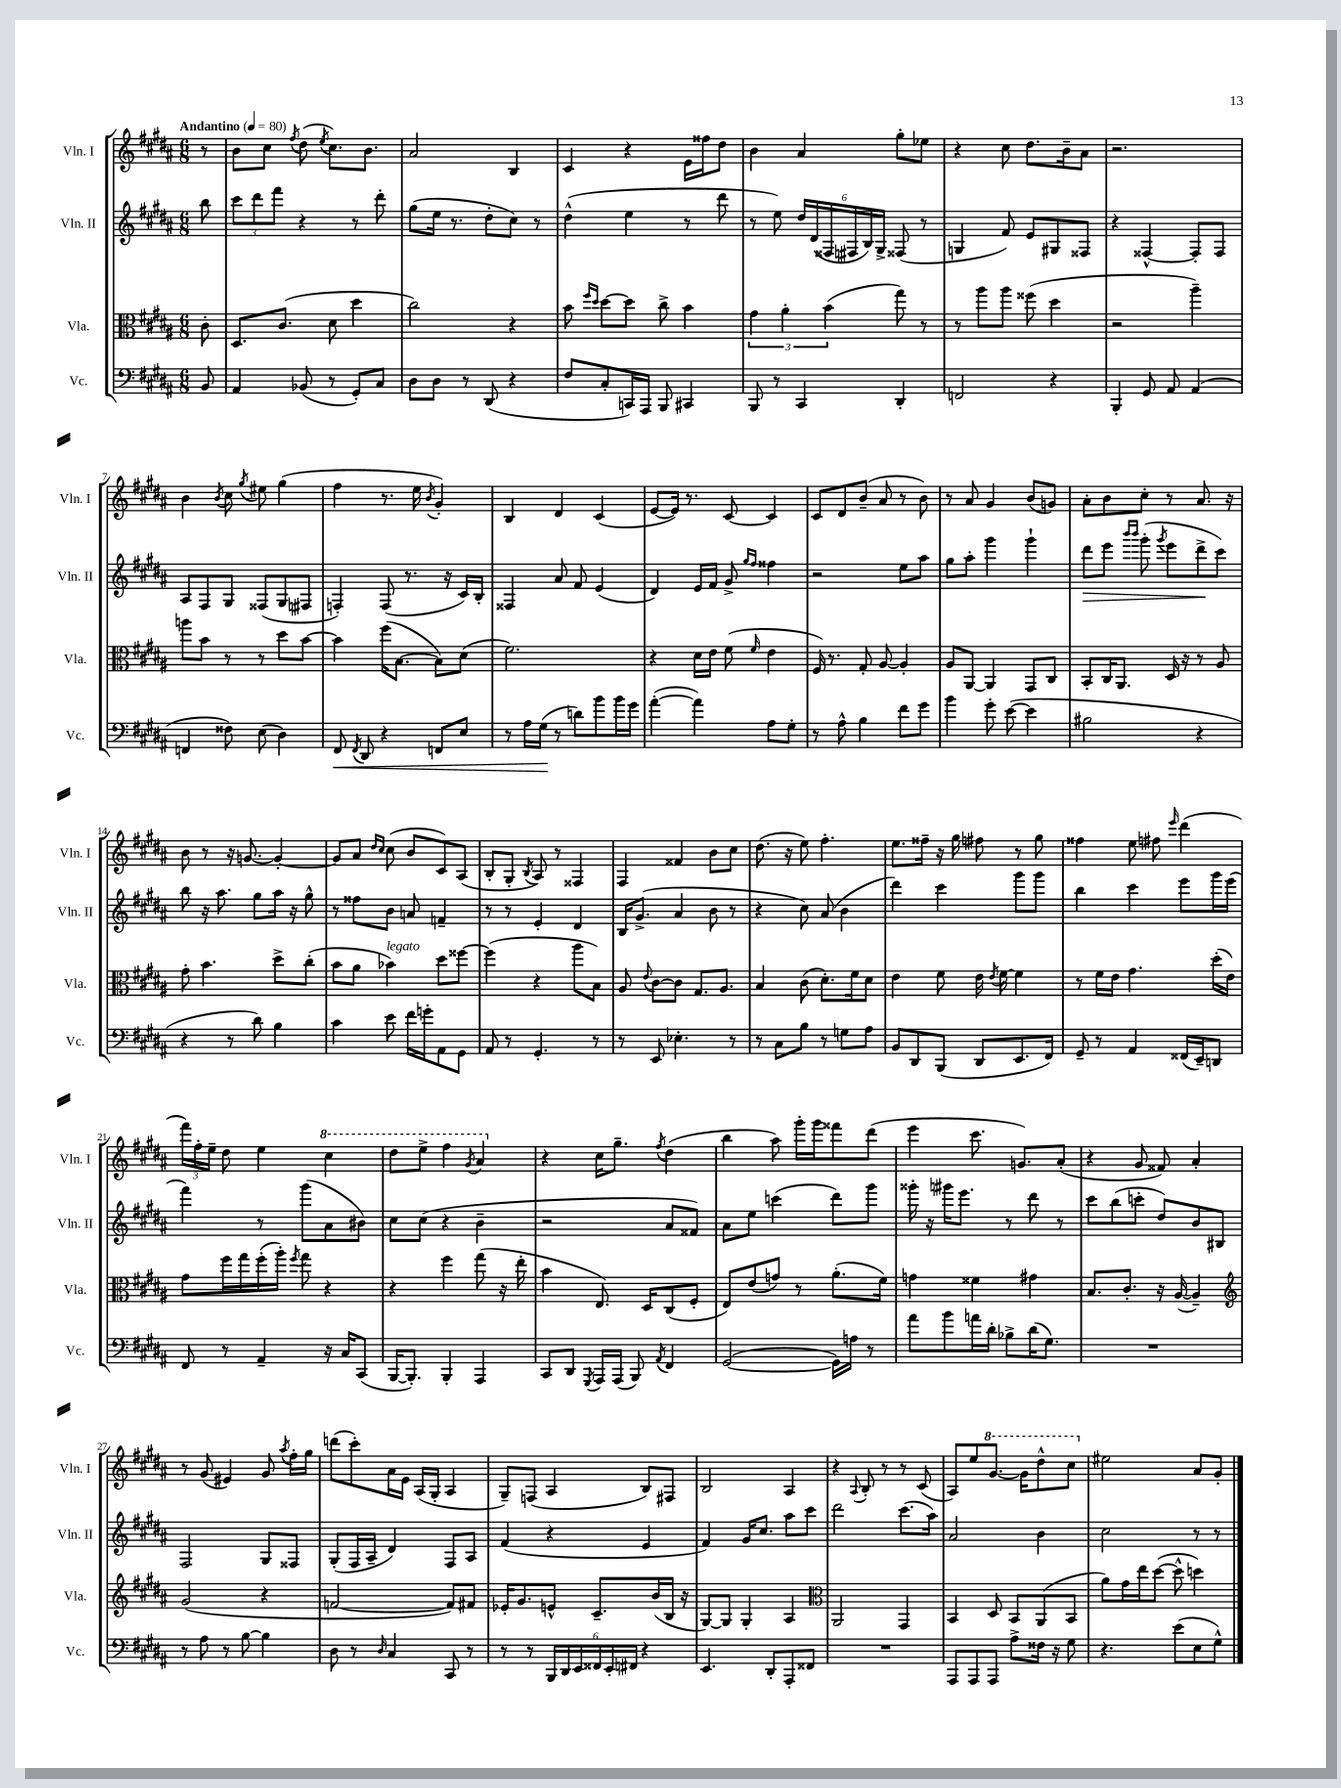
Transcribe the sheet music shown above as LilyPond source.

<<
\new StaffGroup <<
\new Staff = "s0" \with { instrumentName = "Vln. I" shortInstrumentName = "Vln. I" } {
    \clef treble \key b \major \numericTimeSignature \time 6/8 \partial 8 \tempo "Andantino" 4 = 80
    \autoBeamOff r8 |
    b'8[ cis''8] \acciaccatura { fis''8 } dis''8( \acciaccatura { e''8 } cis''8.[) b'8.] |
    ais'2 b4 |
    cis'4 r4 e'16[ fisis''16 dis''8] |
    b'4 ais'4 gis''8[-. ees''8] |
    r4 cis''8 dis''8.[ b'16-- ais'8] |
    r2. |
    b'4 \acciaccatura { b'8 } cis''8 \acciaccatura { gis''8 } eis''8 gis''4( |
    fis''4 r8. e''16 \acciaccatura { b'8 } gis'4-.) |
    b4 dis'4 cis'4( |
    e'8[~ e'16]) r8. cis'8~ cis'4 |
    cis'8[ dis'8 b'8]--( ais'8 r8 b'8) |
    r8 ais'8 gis'4 b'8[( g'8]) |
    ais'8[-. b'8 cis''8]-. r8 ais'8. r16 |
    b'8 r8 r16 g'8.~ g'4~-. |
    g'8[ ais'8] \grace { dis''16[ cis''16] } cis''8( b'8[ cis'8) ais8]( |
    b8[-. gis8]-. \acciaccatura { b8 } ais8) r8 fisis4 |
    fis4 fisis'4 b'8[ cis''8] |
    dis''8.( r16 e''8) fis''4.-. |
    e''8.[ fisis''16]-- r16 gis''16 fis''8 r8 gis''8 |
    fisis''4 e''8 fis''8 \grace { e'''16 } dis'''4( |
    \tuplet 3/2 { fis'''16[) fis''16-. e''16]-- } dis''8 e''4 \ottava #1 cis'''4 |
    dis'''8[ e'''8]-> fis'''4 \acciaccatura { gis''8 } ais''4 \ottava #0 |
    r4 cis''16[ gis''8.]-- \acciaccatura { fis''8 } dis''4( |
    b''4 ais''8) gis'''16[-. gis'''16 fisis'''8 dis'''8]( |
    e'''4 cis'''8. g'8.[) ais'8]-.( |
    r4 gis'8 fisis'8) ais'4-. |
    r8 gis'8( eis'4) gis'8 \acciaccatura { ais''8 } fis''16[-. gis''16] |
    d'''8[( cis'''8-.) ais'16 e'16] ais16[( gis16]-. ais4 |
    gis8[--) f8]( ais4 b8[) fis8] |
    b2 ais4 |
    r4 \appoggiatura { ais8 } b8-. r8 r8 cis'8( |
    ais8[) e''8 \ottava #1 gis''8.]~ gis''16[ dis'''8-^ cis'''8] \ottava #0 |
    eis''2 ais'8[ gis'8]-. \bar "|." |
}
\new Staff = "s1" \with { instrumentName = "Vln. II" shortInstrumentName = "Vln. II" } {
    \clef treble \key b \major \numericTimeSignature \time 6/8 \partial 8
    \autoBeamOff b''8 |
    \tuplet 3/2 { cis'''8[ dis'''8 fis'''8] } r4 r8 dis'''8-. |
    gis''8[( e''16] r8. dis''8[-. cis''8]) r8 |
    dis''4-^( e''4 r8 dis'''8 |
    r8 e''8) \tuplet 6/4 { dis''16[ dis'16( fisis16 fis16 b16) gis16]-> } fisis8( r8 |
    g4 fis'8) e'8[ gis8 fisis8] |
    r4 fisis4~-^ fisis8[-. fisis8] |
    ais8[ fis8 gis8] fisis8[( gis8 fis8] |
    f4-.) f8( r8. r16 cis'16[) b16]-. |
    fisis4 ais'8 fis'8 e'4( |
    dis'4) e'16[ fis'16] gis'8-> \grace { gis''16[ fis''16] } fisis''4 |
    r2 e''8[ ais''8] |
    gis''8[ ais''8]-. gis'''4 gis'''4-! |
    dis'''8[\> e'''8] \grace { b'''16[ b'''16] } gis'''8-.( \acciaccatura { gis'''8 } e'''8[ dis'''8->\! cis'''8]) |
    b''8 r16 ais''8. gis''8[ ais''16] r16 gis''8-^ |
    r8 fisis''8[ b'8] a'8 f'4-- |
    r8 r8 e'4-. dis'4 |
    b16[ gis'8.]->( ais'4 b'8 r8 |
    r4 cis''8) ais'8( b'4 |
    dis'''4) cis'''4 gis'''8[ gis'''8] |
    b''4 cis'''4 e'''8[ gis'''16 e'''16]( |
    fis'''4) r8 gis'''8[( ais'8 bis'8]) |
    cis''8[ cis''8]( r4 b'4-- |
    r2 ais'8[ fisis'8]) |
    ais'8[ e''8] c'''4( dis'''8[) gis'''8] |
    gisis'''16-. r16 gis'''16[ e'''8.] r8 dis'''8 r8 |
    cis'''8[ b''8( c'''8]-. dis''8[) b'8 bis8] |
    fis2 gis8[ fisis8] |
    gis8[-.( fis16 ais16]-- dis'4) fis8[ ais8] |
    fis'4( r4 e'4 |
    fis'4) gis'16[ cis''8.] ais''8[ cis'''8] |
    dis'''2 cis'''8.[( ais''16]) |
    ais'2 b'4 |
    cis''2 r8 r8 \bar "|." |
}
\new Staff = "s2" \with { instrumentName = "Vla." shortInstrumentName = "Vla." } {
    \clef alto \key b \major \numericTimeSignature \time 6/8 \partial 8
    \autoBeamOff cis'8-. |
    dis8.[ cis'8.]( dis'8 dis''4 |
    cis''2) r4 |
    b'8 \grace { fis''16[ dis''16] } dis''8[~ dis''8] cis''8-> b'4 |
    \tuplet 3/2 { gis'4 ais'4-. b'4( } gis''8) r8 |
    r8 ais''8[ ais''8] fisis''8( dis''4 |
    r2 ais''4--) |
    a''8[ b'8] r8 r8 dis''8[ b'8]~ |
    b'4 fis''16[( b8.]~ b8[) dis'8]( |
    fis'2.) |
    r4 dis'16[ e'16] fis'8( \grace { fis'16 } e'4 |
    fis16) r8. gis8-. ais8~ ais4-. |
    ais8[ ais,8]~ ais,4 gis,8[ cis8] |
    b,8[-. cis16 ais,8.] dis16 r16 r8 ais8 |
    gis'8-. b'4. dis''8[-> cis''8]-.( |
    b'8[ ais'8] bes'4^\markup { \italic "legato" }) dis''8[ fisis''8]~ |
    fisis''4( r4 ais''8[ b8]) |
    ais8 \appoggiatura { e'8 } cis'8[~ cis'8] gis8.[ ais8.] |
    b4 cis'8( dis'8.[-.) fis'16 dis'8] |
    e'4 fis'8 e'16 \acciaccatura { e'8 } fis'16~ fis'4 |
    r8 fis'16[ e'16] gis'4. dis''16[-.( e'16]) |
    gis'8[ fis''16 gis''16 fis''16-.( ais''16]-.) \acciaccatura { fis''8 } gis''8 r4 |
    r4 fis''4 gis''8( r16 e''16-. |
    b'4 e8.) dis16[ cis8( fis8]-. |
    e8[) e'8( g'8]) r8 ais'8.[-.( fis'16]) |
    g'4 fisis'4 gis'4 |
    b8.[ cis'8.]-. r16 ais16~( ais4--) |
    \clef treble gis'2( r4 |
    f'2~ f'8[) fis'8] |
    ees'16[-. gis'8. e'8]-^ cis'8.[-- b'16( b16] r16 |
    gis8[~) gis8] gis4-. ais4 |
    \clef alto ais,2 gis,4 |
    b,4 dis8 b,8[ ais,8( b,8] |
    ais'8[) gis'16 e''16 dis''8]~( dis''8-^ d''4) \bar "|." |
}
\new Staff = "s3" \with { instrumentName = "Vc." shortInstrumentName = "Vc." } {
    \clef bass \key b \major \numericTimeSignature \time 6/8 \partial 8
    \autoBeamOff b,8 |
    ais,4 bes,8( r8 gis,8[-.) cis8] |
    dis8[ dis8] r8 dis,8( r4 |
    fis8[ cis8-. c,16) ais,,16] b,,8 cis,4 |
    b,,8 r8 cis,4 dis,4-. |
    f,2 r4 |
    b,,4-. gis,8 ais,8 ais,4( |
    f,4 fisis8) e8( dis4) |
    fis,8\< \acciaccatura { fis,8 } dis,8 r4 f,8[ e8] |
    r8 ais16[ gis16]\!( r8 d'8[) b'8 b'16 gis'16] |
    ais'4~-.( ais'4) ais8[ gis8]-. |
    r8 ais8-^ b4 fis'8[ gis'8] |
    b'4 gis'8-. e'8~( e'4 |
    bis2 r4 |
    r4 r8 dis'8) b4 |
    cis'4 e'8 fis'16[ g'16-. ais,8 gis,8] |
    ais,8 r8 gis,4.-. r8 |
    r8 e,8 ees4.-. r8 |
    r8 cis8[ b8] r8 g8[ ais8] |
    b,8[ dis,8 b,,8]( dis,8[ e,8. fis,16]) |
    gis,8-- r8 ais,4 fisis,16[( e,16--) d,8] |
    fis,8 r8 ais,4-- r16 cis16[ cis,8]( |
    b,,16[~ b,,8.]-.) b,,4-. ais,,4 |
    cis,8[ dis,8] \acciaccatura { gis,,8 } ais,,16[ ais,,16]( b,,8) \acciaccatura { ais,8 } fis,4 |
    gis,2~( gis,16[) a16] r8 |
    ais'8[ b'8 a'16 dis'16]-. bes8[-> dis'16( gis8.]) |
    R2. |
    r8 ais8 r8 b8~ b4 |
    dis8 r8 \grace { dis16 } cis4 cis,8 r8 |
    r8 r8 \tuplet 6/4 { b,,16[ dis,16 e,16 fisis,16 e,16-. fis,16] } r4 |
    e,4. dis,8[-. ais,,8-. fisis,8] |
    R2. |
    ais,,8[ ais,,8 ais,,8] ais8[-> fisis16] r16 gis8 |
    r4. e'8[( e8 gis8]-^) \bar "|." |
}
>>
>>
